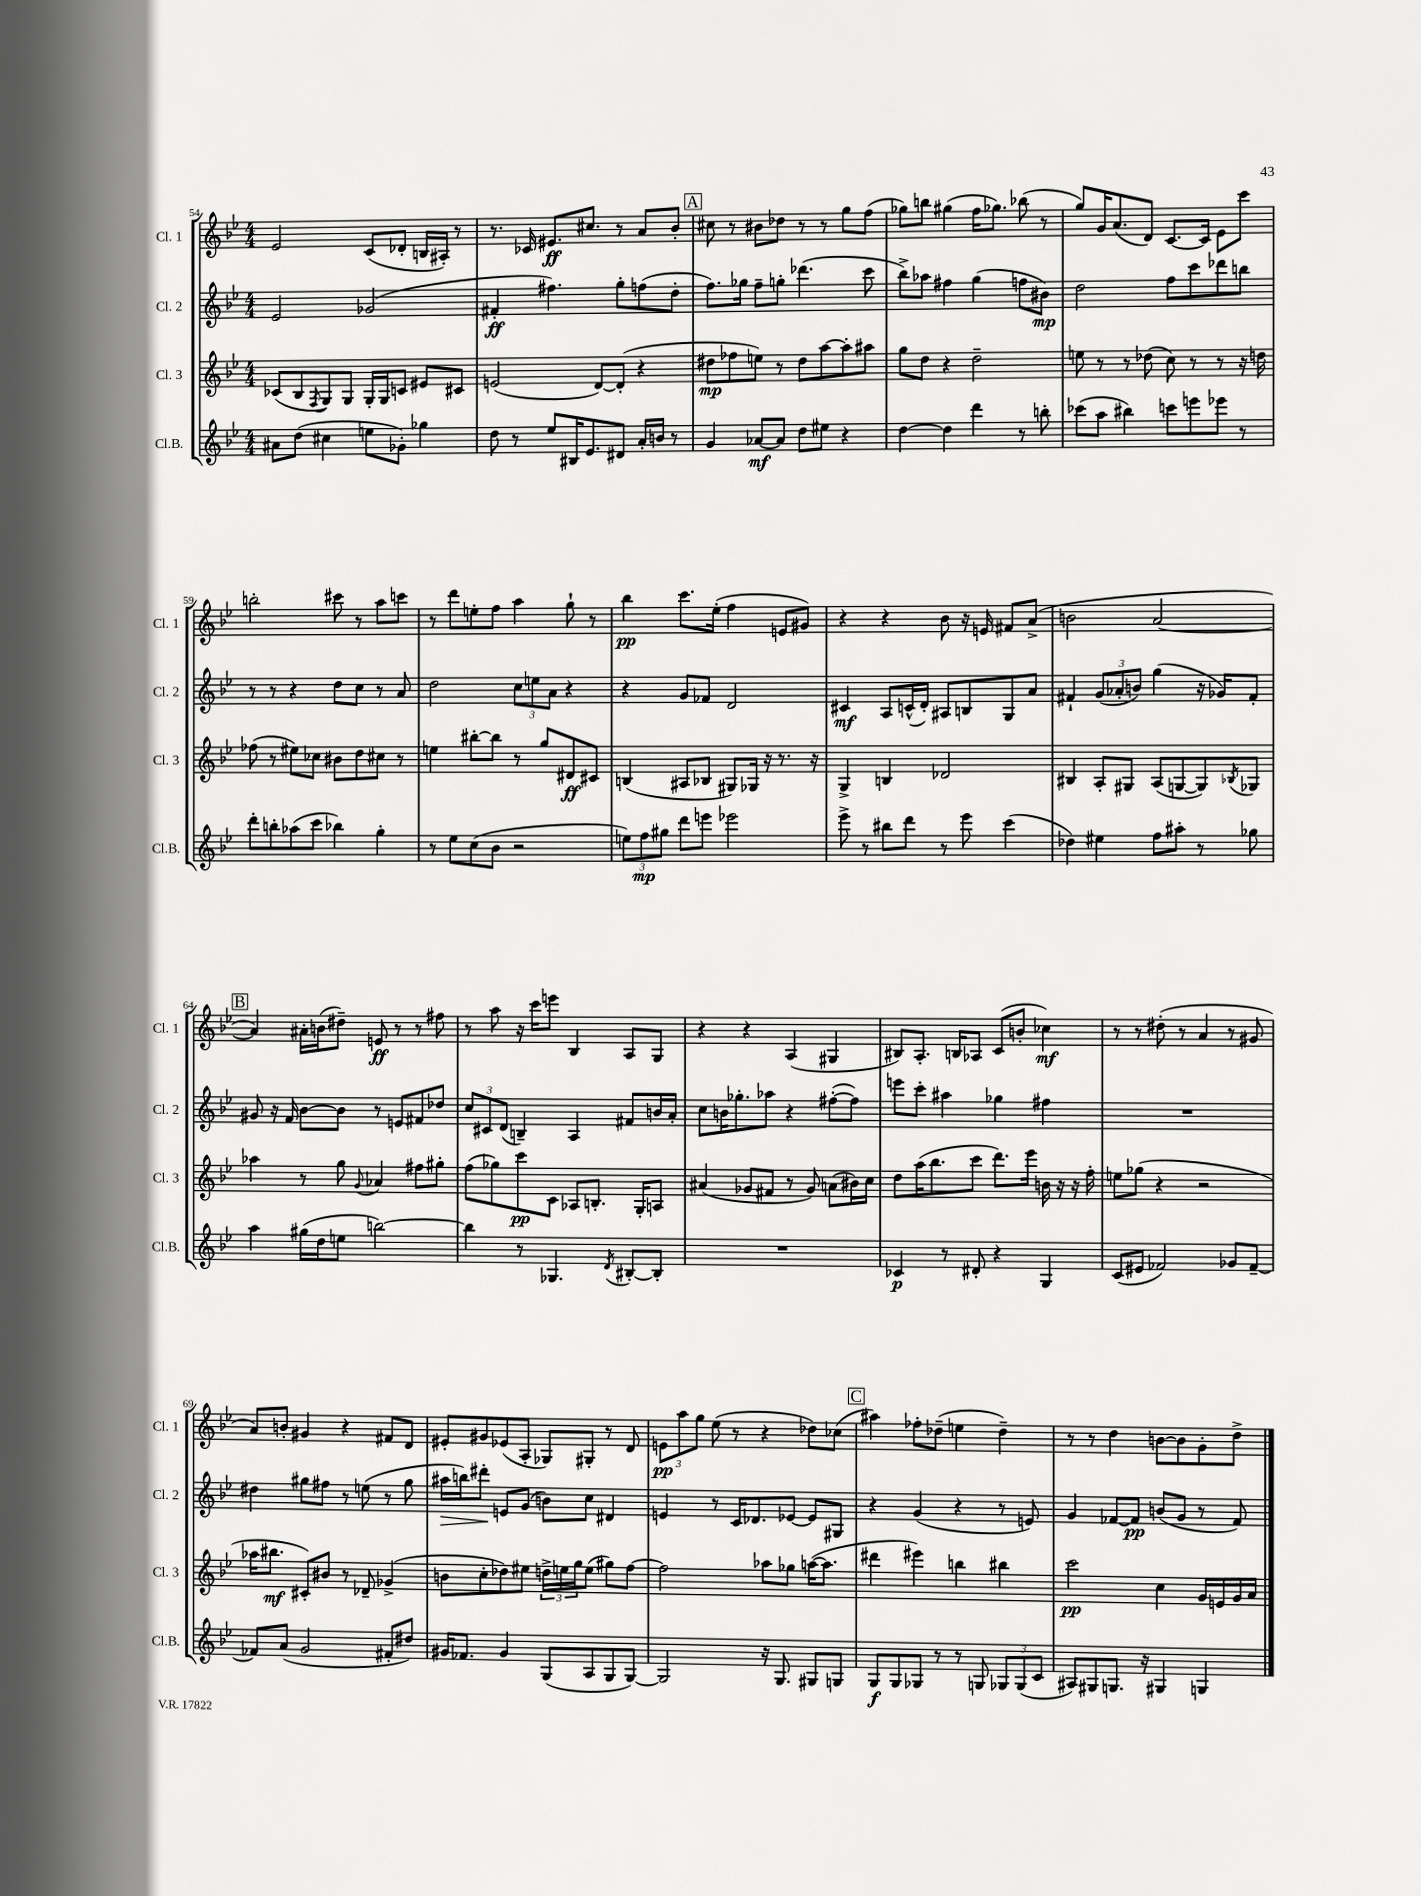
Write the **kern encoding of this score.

**kern	**dynam	**kern	**dynam	**kern	**dynam	**kern	**dynam
*part4	*part4	*part3	*part3	*part2	*part2	*part1	*part1
*staff4	*staff4	*staff3	*staff3	*staff2	*staff2	*staff1	*staff1
*I"Cl.B.	*	*I"Cl. 3	*	*I"Cl. 2	*	*I"Cl. 1	*
*I'Cl.B.	*	*I'Cl. 3	*	*I'Cl. 2	*	*I'Cl. 1	*
*clefG2	*	*clefG2	*	*clefG2	*	*clefG2	*
*k[b-e-]	*	*k[b-e-]	*	*k[b-e-]	*	*k[b-e-]	*
*M4/4	*	*M4/4	*	*M4/4	*	*M4/4	*
=54	=54	=54	=54	=54	=54	=54	=54
8a#X\L	.	(8c-X/L	.	2e-/	.	2e-/	.
(8dd\J	.	8B-/	.	.	.	.	.
.	.	8qF/	.	.	.	.	.
4cc#X\	.	8G/)	.	.	.	.	.
.	.	8G/J	.	.	.	.	.
8een\L	.	16G'/LL	.	(2g-X/	.	(8c/L	.
.	.	16G/J	.	.	.	.	.
8g-X'\J)	.	8cn/J	.	.	.	8d-X'/J	.
4gg-X\	.	8e#X/L	.	.	.	16Bn/LL	.
.	.	.	.	.	.	16A#X'/JJ)	.
.	.	8c#X/J	.	.	.	8r	.
=55	=55	=55	=55	=55	=55	=55	=55
8dd\	.	(2en/	.	4f#X'/	ff	8.r	.
8r	.	.	.	.	.	.	.
.	.	.	.	.	.	16c-X/	.
8ee-/L	.	.	.	4.ff#X\)	.	8.e#X/L	ff
16B#X/K	.	.	.	.	.	.	.
8.e-/	.	.	.	.	.	8.cc#X/J	.
.	.	[8d/L)	.	.	.	.	.
8d#X/J	.	(8d'/J]	.	8gg'\L	.	8r	.
16a'/LL	.	4r	.	(8ffn\	.	8a/L	.
16bn/JJ	.	.	.	.	.	.	.
8r	.	.	.	8dd'\J	.	8b-'/J	.
!!LO:REH:place=s1:t=A
=56	=56	=56	=56	=56	=56	=56	=56
4g/	.	8dd#X\L	mp	8.ff\L)	.	8cc#X\	.
.	.	8ff-X\	.	.	.	8r	.
.	.	.	.	16gg-X\Jk	.	.	.
[8a-X/L	mf	8een\J)	.	8ff~\L	.	8b#X\L	.
8a-/J]	.	8r	.	8ggn'\J	.	8dd-X\J	.
8dd\L	.	8dd#\L	.	(4.ddd-X\	.	8r	.
8ee#X\J	.	[8aa\	.	.	.	8r	.
4r	.	8aa'\]	.	.	.	8gg\L	.
.	.	8aa#X\J	.	8ccc\	.	(8ff\J	.
=57	=57	=57	=57	=57	=57	=57	=57
[4dd\	.	8gg\L	.	8bb-^\L)	.	8gg-X\L)	.
.	.	8dd\J	.	8aa-X\J	.	8bbn\J	.
4dd\]	.	4r	.	4ff#X\	.	(4gg#X\	.
4ddd\	.	2dd~\	.	(4gg\	.	16ff\KL	.
.	.	.	.	.	.	8.gg-X\J)	.
8r	.	.	.	8ffn\L	.	(8bb-X\	.
8bbn'\	.	.	.	8b#X\J)	mp	8r	.
=58	=58	=58	=58	=58	=58	=58	=58
(8ccc-X\L	.	8een\	.	2dd\	.	8gg/L)	.
8aa\J	.	8r	.	.	.	16g/K	.
.	.	.	.	.	.	(8.a/	.
4bb#X\)	.	8r	.	.	.	.	.
.	.	(8dd-X\	.	.	.	8d/J)	.
8cccn\L	.	8cc\)	.	8ff\L	.	[8.c/L	.
8eeen\	.	8r	.	8ccc\	.	.	.
.	.	.	.	.	.	16c/Jk]	.
8eee-X\J	.	8r	.	8ddd-X\	.	8e-\L	.
8r	.	16r	.	8bbn\J	.	8ccc\J	.
.	.	16ddn\	.	.	.	.	.
!!LO:LB:g=z
=59	=59	=59	=59	=59	=59	=59	=59
8ddd'\L	.	(8ff-X\	.	8r	.	2bbn'\	.
8bbn'\	.	8r	.	8r	.	.	.
(8aa-X\	.	8ee#X\L)	.	4r	.	.	.
8ccc\J	.	8cc-X\J	.	.	.	.	.
4bb-X\)	.	8b#X\L	.	8dd\L	.	8ccc#X\	.
.	.	8dd\	.	8cc\J	.	8r	.
4gg'\	.	8cc#X\J	.	8r	.	8aa\L	.
.	.	8r	.	8a/	.	8cccn\J	.
=60	=60	=60	=60	=60	=60	=60	=60
8r	.	4een\	.	2dd\	.	8r	.
8ee-\L	.	.	.	.	.	8ddd\L	.
(8cc\	.	[8bb#X'\L	.	.	.	8een'\	.
8b-\J	.	8bb#\J]	.	.	.	8ff\J	.
2r	.	8r	.	12cc\L	.	4aa\	.
.	.	.	.	12een\	.	.	.
.	.	8gg/L	.	.	.	.	.
.	.	.	.	12a\J	.	.	.
.	.	8d#X/	ff	4r	.	8gg`\	.
.	.	8c#X/J	.	.	.	8r	.
=61	=61	=61	=61	=61	=61	=61	=61
12een\L)	.	(4Bn/	.	4r	.	4bb-\	pp
12ff\	mp	.	.	.	.	.	.
12gg#X\J	.	.	.	.	.	.	.
8ddd\L	.	8A#X/L	.	8g/L	.	8.ccc\L	.
8eeen\J	.	8B-X/J	.	8f-X/J	.	.	.
.	.	.	.	.	.	(16ee-'\Jk	.
2eee-X\	.	8G#X/L)	.	2d/	.	4ff\	.
.	.	16G-X/Jk	.	.	.	.	.
.	.	16r	.	.	.	.	.
.	.	8.r	.	.	.	8en/L	.
.	.	.	.	.	.	8g#X/J)	.
.	.	16r	.	.	.	.	.
=62	=62	=62	=62	=62	=62	=62	=62
8eee-^\	.	4G^/	.	4c#X/	mf	4r	.
8r	.	.	.	.	.	.	.
8bb#X\L	.	4Bn/	.	8A/L	.	4r	.
8ddd\J	.	.	.	(16cn^^/L	.	.	.
.	.	.	.	16d'/JJ)	.	.	.
8r	.	2d-X/	.	8A#X/L	.	8b-\	.
8eee-\	.	.	.	8Bn/	.	16r	.
.	.	.	.	.	.	16en/	.
(4ccc\	.	.	.	8G/	.	8f#X/L	.
.	.	.	.	8a/J	.	(8a^/J	.
=63	=63	=63	=63	=63	=63	=63	=63
4dd-X\)	.	4B#X/	.	4f#X`/	.	2bn\	.
4ee#X\	.	8A'/L	.	(12g/L	.	.	.
.	.	.	.	12a-X'/	.	.	.
.	.	8G#X/J	.	.	.	.	.
.	.	.	.	12bn/J)	.	.	.
8ff\L	.	(8A/L	.	(4gg\	.	[2a/	.
8aa#X'\J	.	[8Gn/	.	.	.	.	.
8r	.	8G/])	.	16r	.	.	.
.	.	.	.	16g-X/KL)	.	.	.
.	.	8qB-X/	.	.	.	.	.
8gg-X\	.	8G-X/J	.	8f#'/J	.	.	.
!!LO:LB:g=z
!!LO:REH:place=s1:t=B
=64	=64	=64	=64	=64	=64	=64	=64
4aa\	.	4aa-X\	.	8g#X/	.	4a/])	.
.	.	.	.	16r	.	.	.
.	.	.	.	16f/	.	.	.
(16gg#X\LL	.	8r	.	[8b-\L	.	16a#X'\LL	.
16dd\J	.	.	.	.	.	(16bn\J	.
8een\J	.	8gg\	.	8b-\J]	.	8dd#X~\J)	.
.	.	8qqg/	.	.	.	.	.
[2bbn\)	.	4a-X/	.	8r	.	8en/	ff
.	.	.	.	8en/L	.	8r	.
.	.	8ff#X\L	.	8f#X/	.	8r	.
.	.	8gg#X'\J	.	8dd-X/J	.	8ff#X\	.
=65	=65	=65	=65	=65	=65	=65	=65
4bb\]	.	(8ff\L	.	12cc/L	.	8r	.
.	.	.	.	12c#X/	.	.	.
.	.	8gg-X\)	.	.	.	8aa\	.
.	.	.	.	(12d/J	.	.	.
8r	.	8ccc\	pp	4Bn~/)	.	16r	.
.	.	.	.	.	.	16ccc\KL	.
4.G-X/	.	8c\J	.	.	.	8eeen\J	.
.	.	8A-X/L	.	4A/	.	4B-/	.
.	.	8.Bn'/J	.	.	.	.	.
8qd/	.	.	.	.	.	.	.
[8B#X'/L	.	.	.	8f#X/L	.	8A/L	.
.	.	16G'/KL	.	.	.	.	.
8B#'/J]	.	8An/J	.	16bn/L	.	8G/J	.
.	.	.	.	16a'/JJ	.	.	.
=66	=66	=66	=66	=66	=66	=66	=66
1r	.	(4a#X/	.	8cc\L	.	4r	.
.	.	.	.	16bn\K	.	.	.
.	.	.	.	8.gg-X'\	.	.	.
.	.	8g-X/L	.	.	.	4r	.
.	.	8f#X/J	.	8aa-X\J	.	.	.
.	.	8r	.	4r	.	(4A/	.
.	.	8g-/)	.	.	.	.	.
.	.	(8an\L	.	([8ff#X'\L	.	4G#X/	.
.	.	16b#X\L)	.	8ff#\J])	.	.	.
.	.	16cc\JJ	.	.	.	.	.
=67	=67	=67	=67	=67	=67	=67	=67
4c-X/	p	8dd\L	.	8eeen\L	.	8B#X/L)	.
.	.	(16aa\K	.	8ccc'\J	.	8.A'/J	.
.	.	8.bb-\	.	.	.	.	.
8r	.	.	.	4aa#X\	.	.	.
.	.	.	.	.	.	16Bn/KL	.
8d#X'/	.	8ccc\J	.	.	.	8A-X/J	.
4r	.	8.ddd\L)	.	4gg-X\	.	(8c/L	.
.	.	.	.	.	.	8bn'/J	.
.	.	16eee-\Jk	.	.	.	.	.
4G/	.	16bn\	.	4ff#X\	.	4cc-X\)	mf
.	.	16r	.	.	.	.	.
.	.	16r	.	.	.	.	.
.	.	16ff'\	.	.	.	.	.
=68	=68	=68	=68	=68	=68	=68	=68
(8c/L	.	8een\L	.	1r	.	8r	.
8e#X/J	.	(8gg-X\J	.	.	.	8r	.
2f-X/)	.	4r	.	.	.	(8dd#X'\	.
.	.	.	.	.	.	8r	.
.	.	2r	.	.	.	4a/	.
8g-X/L	.	.	.	.	.	8r	.
[8f-~/J	.	.	.	.	.	8g#X/	.
!!LO:LB:g=z
=69	=69	=69	=69	=69	=69	=69	=69
8f-X/L]	.	16aa-X\KL	.	4dd#X\	.	8a/L)	.
.	.	8.bb#X\J	mf	.	.	.	.
(8a/J	.	.	.	.	.	8bn'/J	.
2g/	.	8c#X'/L)	.	8gg#X\L	.	4g#X/	.
.	.	8b#X/J	.	8ff#X\J	.	.	.
.	.	8r	.	8r	.	4r	.
.	.	8d-X~/	.	(8een\	.	.	.
8f#X'/L	.	(4g-X^/	.	8r	.	8f#X/L	.
8dd#X/J)	.	.	.	8gg#\	.	8d/J	.
=70	=70	=70	=70	=70	=70	=70	=70
!	!	!	!	!	!LO:HP:b	!	!
16g#X/KL	.	8bn\L	.	16aa#X\LL	>	8e#X'/L	.
8.f-X/J	.	.	.	16bbn\J)	.	.	.
.	.	8cc'\	.	8ddd#X'\J	.	8g#X/	.
4g#/	.	8dd-X\)	.	8en/L	]	(8e-X/	.
.	.	8ee#X\J	.	(8g/J	.	8A'/J	.
(8G/L	.	24ddn^\LL	.	8bn\L)	.	8G-X/L)	.
.	.	24een\	.	.	.	.	.
.	.	24gg\J	.	.	.	.	.
8A/	.	(8ee\J	.	8cc\J	.	8G#X'/J	.
8G/	.	8gg#X\L)	.	4d#X/	.	8r	.
[8G/J)	.	[8ff\J	.	.	.	8d/	.
=71	=71	=71	=71	=71	=71	=71	=71
2G/]	.	2ff\]	.	4en/	.	12en\L	pp
.	.	.	.	.	.	12aa\	.
.	.	.	.	.	.	12gg\J	.
.	.	.	.	8r	.	(8ee-\	.
.	.	.	.	16c/KL	.	8r	.
.	.	.	.	8.d-X/	.	.	.
16r	.	8aa-X\L	.	.	.	4r	.
8.G/	.	.	.	.	.	.	.
.	.	8gg-X\J	.	[8e-X/J	.	.	.
8G#X/L	.	([16aan\KL	.	8e-/L]	.	8dd-X\L)	.
.	.	8.aa\J]	.	.	.	.	.
8Gn/J	.	.	.	8G#X/J	.	(8cc-X\J	.
!!LO:REH:place=s1:t=C
=72	=72	=72	=72	=72	=72	=72	=72
8G/L	f	4ddd#X\	.	4r	.	4aa#X\)	.
8G/	.	.	.	.	.	.	.
8G-X/J	.	4eee#X\)	.	(4g/	.	8ff-X'\L	.
8r	.	.	.	.	.	(8dd-X~\J	.
8r	.	4bbn\	.	4r	.	4een\	.
8Gn/	.	.	.	.	.	.	.
12G-X/L	.	4bb#X\	.	8r	.	4dd-~\)	.
(12G-/	.	.	.	.	.	.	.
.	.	.	.	8en/)	.	.	.
12c/J	.	.	.	.	.	.	.
=73	=73	=73	=73	=73	=73	=73	=73
8A#X/L)	.	2ccc\	pp	4g/	.	8r	.
8G#X/	.	.	.	.	.	8r	.
8.Gn/J	.	.	.	[8f-X/L	.	4dd\	.
.	.	.	.	8f-/J]	pp	.	.
16r	.	.	.	.	.	.	.
4G#X/	.	4cc\	.	(8bn/L	.	[8bn\L	.
.	.	.	.	8g/J	.	8b\]	.
4Gn/	.	16g/LL	.	8r	.	8g'\	.
.	.	16en/	.	.	.	.	.
.	.	16g/	.	8f-/)	.	8dd^\J	.
.	.	16a/JJ	.	.	.	.	.
==	==	==	==	==	==	==	==
*-	*-	*-	*-	*-	*-	*-	*-
